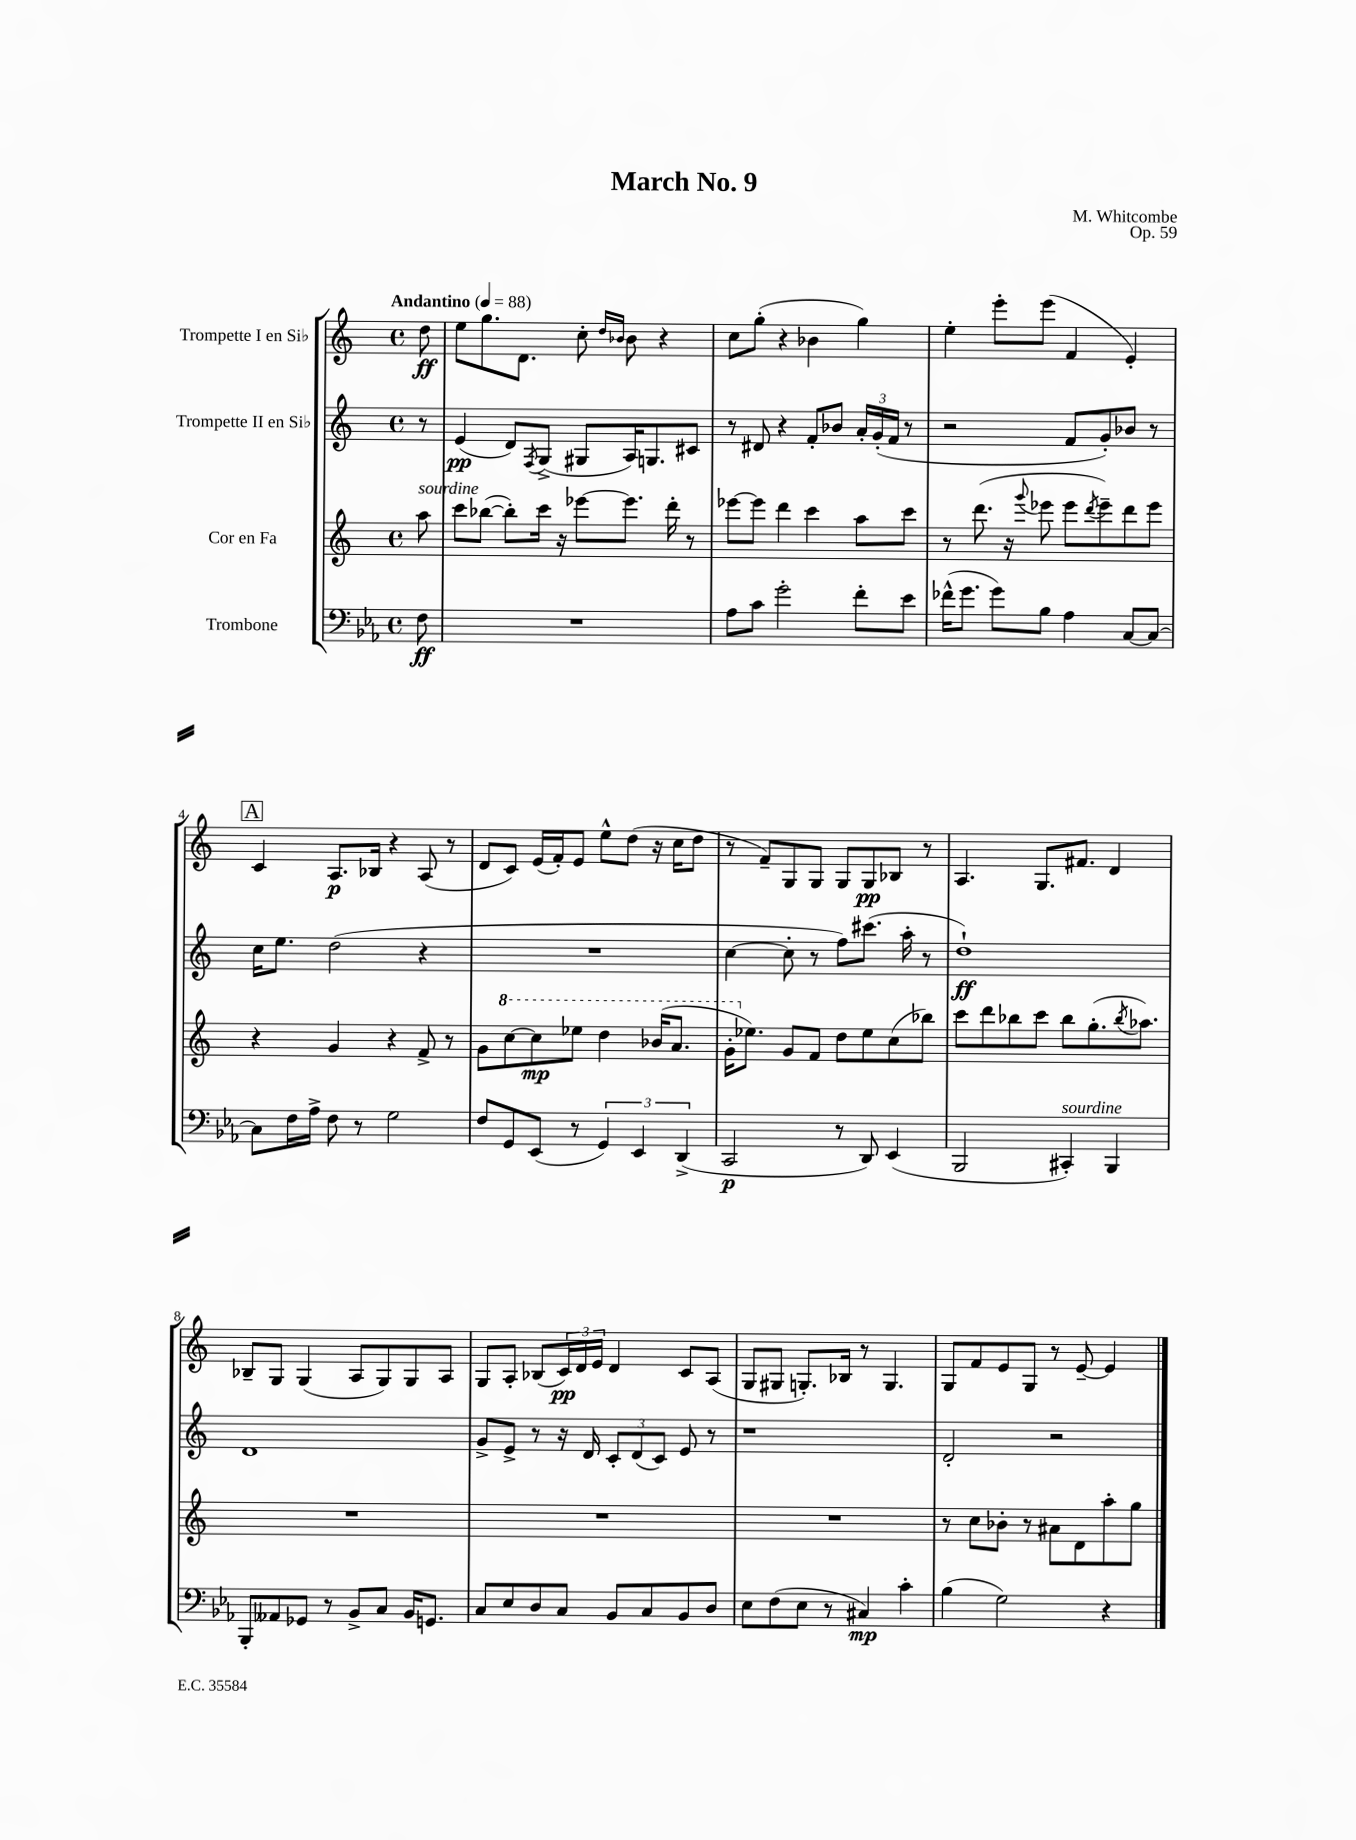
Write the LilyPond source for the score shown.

\header { title = "March No. 9" composer = "M. Whitcombe" opus = "Op. 59" }
<<
\new StaffGroup <<
\new Staff = "s0" \with { instrumentName = "Trompette I en Sib" } {
    \clef treble \key c \major \defaultTimeSignature \time 4/4 \partial 8 \tempo "Andantino" 4 = 88
    d''8\ff |
    e''8 g''8. d'8. c''8-. \grace { d''16 bes'16 } bes'8 r4 |
    c''8 g''8-.( r4 bes'4 g''4) |
    e''4-. e'''8-. e'''8( f'4 e'4-.) |
    \mark \markup { \box "A" } c'4 a8.\p bes16 r4 a8( r8 |
    d'8 c'8) e'16( f'16-.) e'8 e''8-^ d''8( r16 c''16 d''8 |
    r8 f'8--) g8 g8 g8 g8\pp bes8 r8 |
    a4. g8. fis'8. d'4 |
    bes8-- g8 g4( a8 g8) g8 a8 |
    g8 a8-. bes8( \tuplet 3/2 { c'16\pp) d'16 e'16 } d'4 c'8 a8( |
    g8 gis8 g8.-.) bes16 r8 g4. |
    g8 f'8 e'8 g8 r8 e'8~-- e'4 \bar "|." |
}
\new Staff = "s1" \with { instrumentName = "Trompette II en Sib" } {
    \clef treble \key c \major \defaultTimeSignature \time 4/4 \partial 8
    r8 |
    e'4\pp( d'8) \acciaccatura { f8 } g8->( gis8 a16) g8. cis'8 |
    r8 dis'8 r4 f'8-. bes'8 \tuplet 3/2 { a'16-. g'16-.( f'16 } r8 |
    r2 f'8 g'8-.) bes'8 r8 |
    \mark \markup { \box "A" } c''16 e''8. d''2( r4 |
    R1 |
    c''4~ c''8-. r8 f''8) cis'''8.( a''16-. r8 |
    d''1-!\ff) |
    d'1 |
    g'8-> e'8-> r8 r16 d'16 \tuplet 3/2 { c'8-. d'8( c'8) } e'8 r8 |
    r1 |
    d'2-. r2 \bar "|." |
}
\new Staff = "s2" \with { instrumentName = "Cor en Fa" } {
    \clef treble \key c \major \defaultTimeSignature \time 4/4 \partial 8
    a''8^\markup { \italic "sourdine" } |
    c'''8 bes''8~( bes''8-.) c'''16 r16 ees'''8~ ees'''8. d'''16-. r8 |
    ees'''8~ ees'''8 d'''4 c'''4 a''8 c'''8 |
    r8 d'''8.( r16 \appoggiatura { g'''8 } ees'''8 ees'''8 \acciaccatura { d'''8 } ees'''8--) d'''8 ees'''8 |
    \mark \markup { \box "A" } r4 g'4 r4 f'8-> r8 |
    g'8 \ottava #1 c'''8~ c'''8\mp ees'''8 d'''4 bes''16( a''8. |
    g''16-. \ottava #0 ees''8.) g'8 f'8 d''8 ees''8 c''8( bes''8) |
    c'''8 d'''8 bes''8 c'''8 bes''8 g''8.-.( \acciaccatura { bes''8 } aes''8.) |
    R1 |
    R1 |
    R1 |
    r8 c''8 bes'8-. r8 ais'8 d'8 a''8-. g''8 \bar "|." |
}
\new Staff = "s3" \with { instrumentName = "Trombone" } {
    \clef bass \key ees \major \defaultTimeSignature \time 4/4 \partial 8
    f8\ff |
    R1 |
    aes8 c'8 g'2-. f'8-. ees'8 |
    fes'16-^( g'8. g'8) bes8 aes4 c8~ c8~ |
    \mark \markup { \box "A" } c8 f16 aes16-> f8 r8 g2 |
    f8 g,8 ees,8( r8 \tuplet 3/2 { g,4) ees,4 d,4->( } |
    c,2\p r8 d,8) ees,4( |
    bes,,2 cis,4-.^\markup { \italic "sourdine" }) bes,,4 |
    bes,,8-. aeses,8 ges,8 r8 bes,8-> c8 bes,16 g,8. |
    c8 ees8 d8 c8 bes,8 c8 bes,8 d8 |
    ees8 f8( ees8 r8 cis4\mp) c'4-. |
    bes4( g2) r4 \bar "|." |
}
>>
>>
